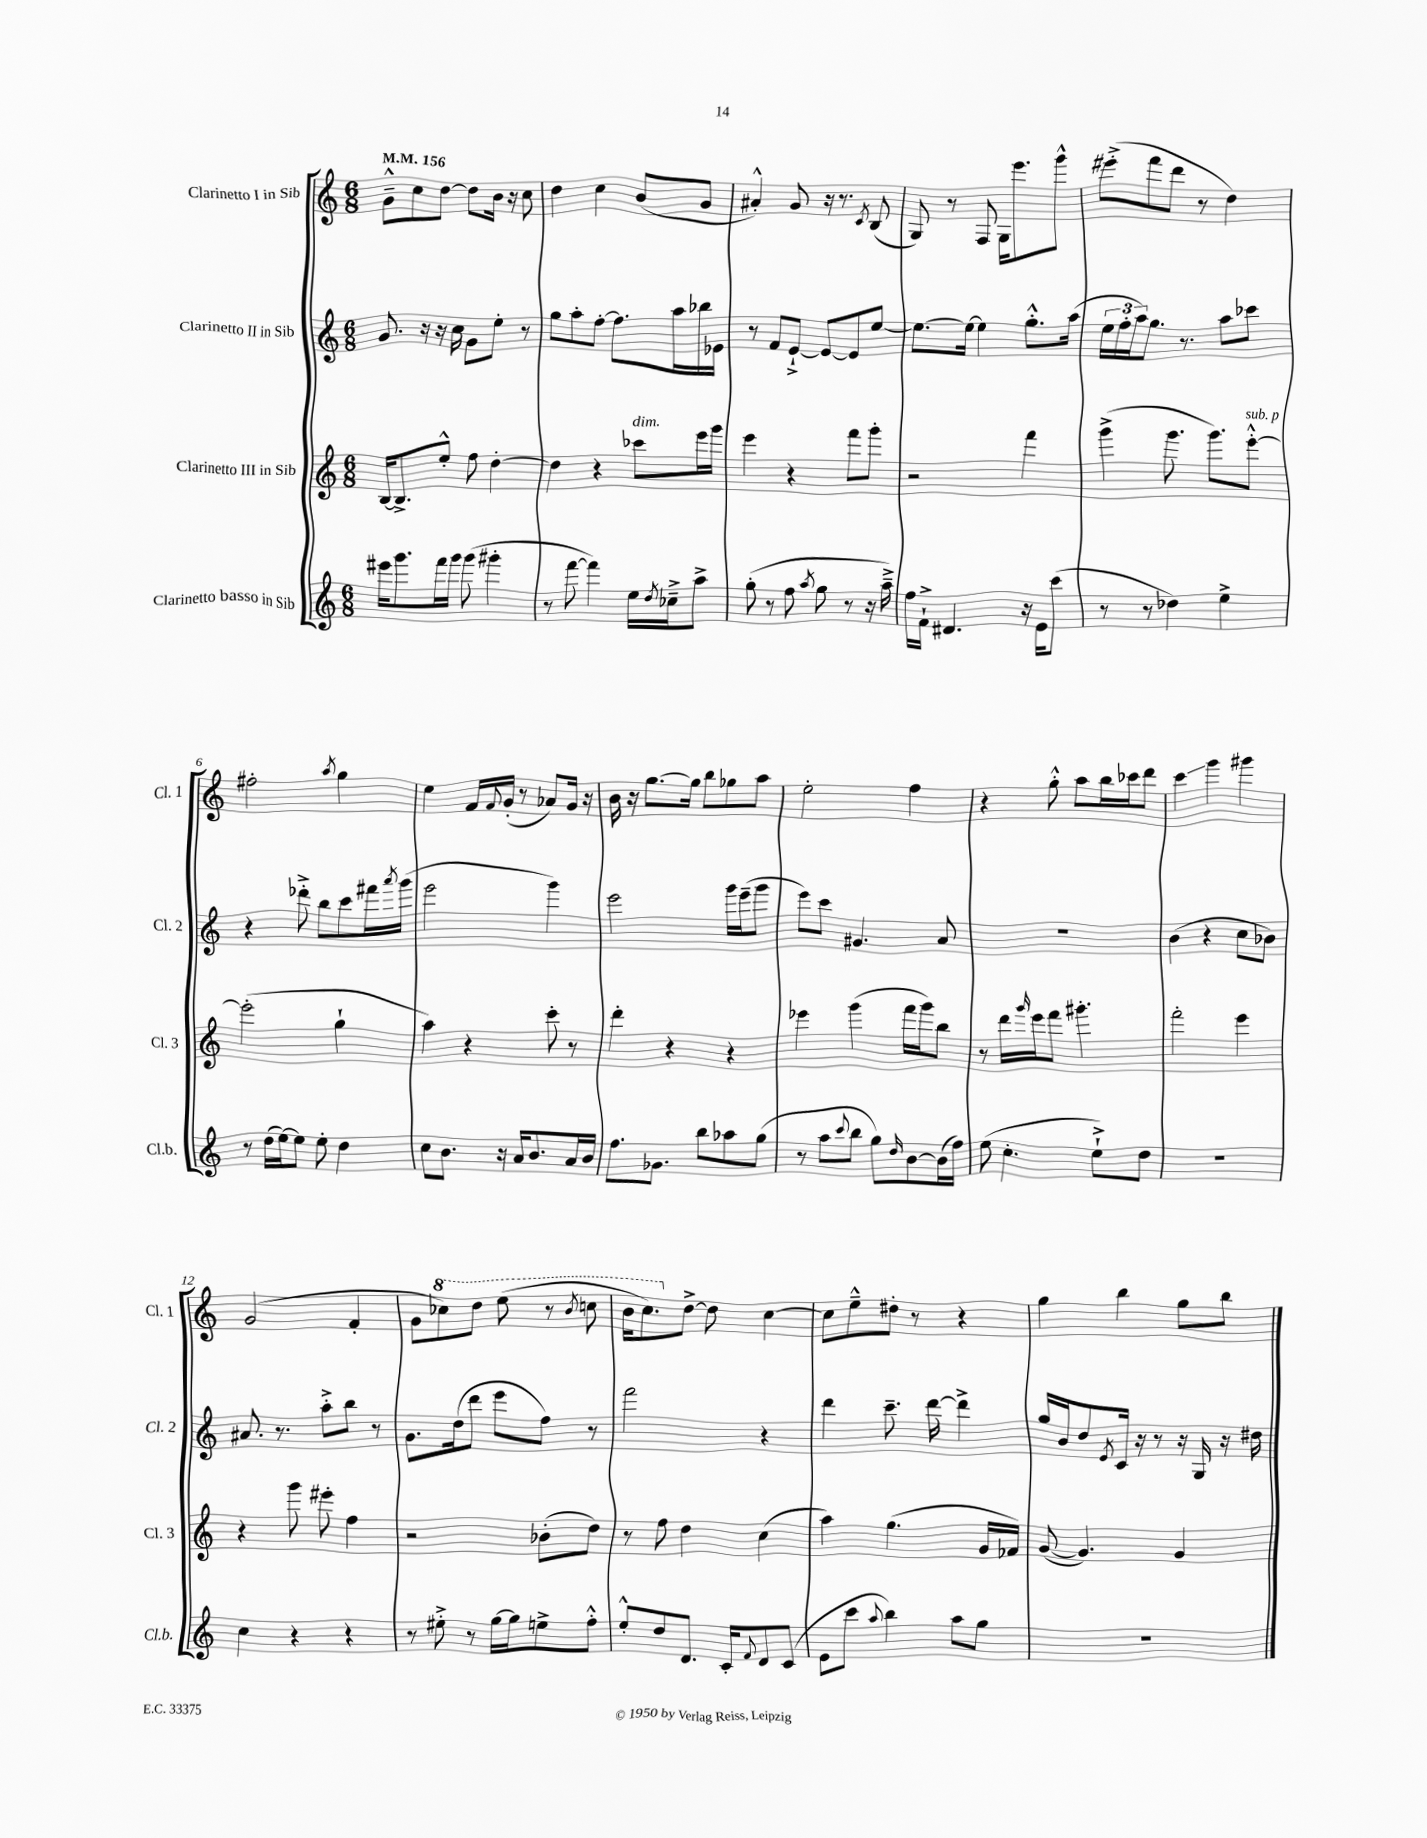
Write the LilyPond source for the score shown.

<<
\new StaffGroup <<
\new Staff = "s0" \with { instrumentName = "Clarinetto I in Sib" shortInstrumentName = "Cl. 1" } {
    \clef treble \key c \major \numericTimeSignature \time 6/8 \tempo 4 = 156
    g'8---^ c''8 d''8~ d''8 b'16 r16 c''8 |
    d''4 c''4 b'8( g'8 |
    ais'4-.-^) g'8 r16 r8. \acciaccatura { c'8 } b8( |
    g8) r8 f8 g16 e'''8. g'''8-^ |
    eis'''8-.->( f'''8 d'''8 r8 d''4) |
    fis''2-. \acciaccatura { a''8 } g''4 |
    e''4 f'16 \appoggiatura { f'8 } g'16-.( r8 aes'8) g'16 r16 |
    b'16 r16 g''8.~ g''16 b''8 ges''8 a''8 |
    e''2-. f''4 |
    r4 g''8-.-^ a''8 b''16 ces'''16 d'''8 |
    c'''4\glissando g'''4 gis'''4 |
    g'2( f'4-. |
    g'8 \ottava #1 ces'''8) d'''8 e'''8( r8 \acciaccatura { b''8 } c'''8 |
    b''16 c'''8.) \ottava #0 d''8~-> d''8 c''4~ |
    c''8 e''8---^ dis''8-. r8 r4 |
    g''4 b''4 g''8 b''8 \bar "|." |
}
\new Staff = "s1" \with { instrumentName = "Clarinetto II in Sib" shortInstrumentName = "Cl. 2" } {
    \clef treble \key c \major \numericTimeSignature \time 6/8
    g'8. r16 r16 c''16 g'8 e''8-. r8 |
    g''8 a''8-. f''8~-. f''8. a''16 bes''16 ees'16 |
    r8 f'8 e'8~-!-> e'8~ e'8 e''8~ |
    e''8.~ e''16~ e''4 g''8.-.-^ a''16( |
    \tuplet 3/2 { e''16 f''16-. a''16) } g''8. r8. a''8 ces'''8 |
    r4 des'''8-.-> b''8 c'''8 fis'''16 \acciaccatura { a'''8 } g'''16( |
    e'''2 g'''4) |
    e'''2 g'''16 e'''16--( g'''8 |
    e'''8) c'''8 gis'4. a'8 |
    R2. |
    b'4( r4 c''8 bes'8) |
    ais'8. r8. a''8-.-> b''8 r8 |
    g'8. d''16( d'''8 e'''8 f''8) r8 |
    f'''2 r4 |
    d'''4 c'''8.-- d'''16~ d'''4-> |
    g''16 b'16 d''8 \acciaccatura { e'8 } c'16 r16 r8 r16 g16 r16 dis''16 \bar "|." |
}
\new Staff = "s2" \with { instrumentName = "Clarinetto III in Sib" shortInstrumentName = "Cl. 3" } {
    \clef treble \key c \major \numericTimeSignature \time 6/8
    b16~ b8.-> e''8-.-^ f''8 d''4~-. |
    d''4 r4 ces'''8^\markup { \italic "dim." } e'''16 g'''16 |
    e'''4 r4 f'''8 g'''8-. |
    r2 f'''4 |
    g'''4->( g'''8. g'''8.) e'''8~-.-^^\markup { \italic "sub. p" } |
    e'''2-.( g''4-! |
    a''4) r4 c'''8-. r8 |
    d'''4-. r4 r4 |
    ees'''4 g'''4( f'''16 g'''16) b''8 |
    r8 d'''16 \grace { g'''16 } e'''16 f'''8 gis'''4.-. |
    f'''2-. e'''4 |
    r4 g'''8 eis'''8-. f''4 |
    r2 bes'8-.( d''8) |
    r8 f''8 d''4 c''4( |
    a''4) g''4.( g'16 fes'16) |
    g'8~( g'4.) g'4 \bar "|." |
}
\new Staff = "s3" \with { instrumentName = "Clarinetto basso in Sib" shortInstrumentName = "Cl.b." } {
    \clef treble \key c \major \numericTimeSignature \time 6/8
    eis'''16 g'''8. f'''16 g'''16 g'''8( gis'''4-. |
    r8 f'''8~ f'''4) e''16 \acciaccatura { d''8 } ces''16---> a''8-> |
    g''8-.( r8 f''8 \acciaccatura { a''8 } g''8 r8 r16 a''16--->) |
    f''16 f'16-!-> dis'4. r16 e'16 c'''8( |
    r8 r8 des''4) e''4-> |
    r8 d''16( e''16~) e''8 e''8-. d''4 |
    c''8 b'8. r16 a'16 b'8. a'16 b'16 |
    f''8. ges'8. b''8 aes''8 g''8( |
    r8 a''8 \appoggiatura { c'''8 } b''8 g''8) \grace { d''16 } b'8~ b'16( f''16) |
    e''8( c''4.-. e''8-!->) d''8 |
    R2. |
    c''4 r4 r4 |
    r8 eis''8-.-> r8 g''16~ g''16 e''8-> f''8-.-^ |
    e''8-.-^ d''8 d'8. c'16-. \appoggiatura { f'8 } d'8 c'8( |
    e'8 c'''8 \appoggiatura { a''8 } b''4) a''8 g''8 |
    R2. \bar "|." |
}
>>
>>
